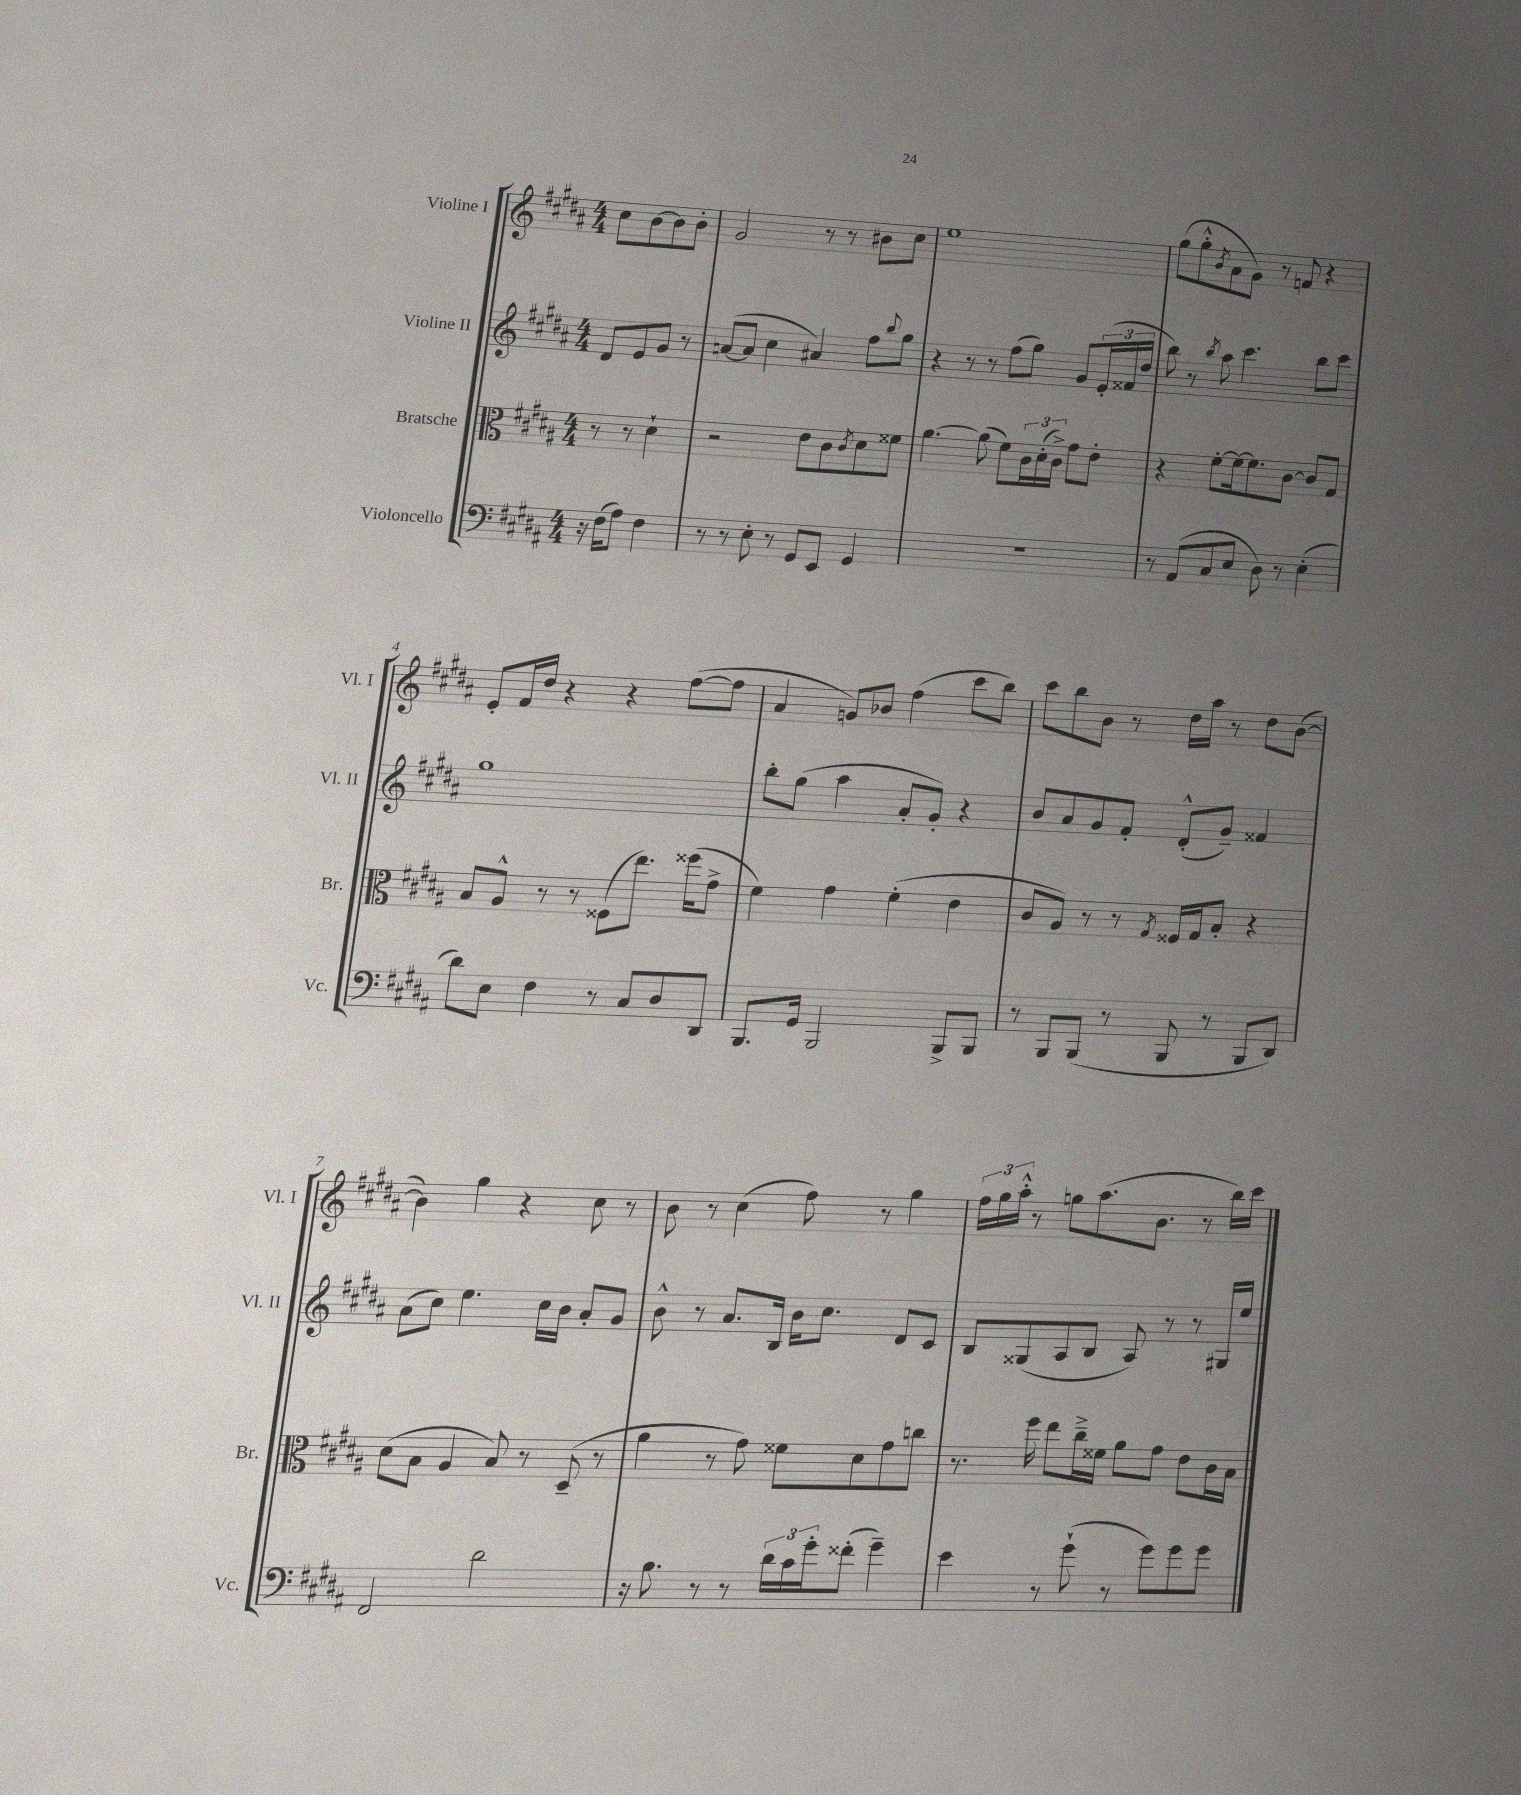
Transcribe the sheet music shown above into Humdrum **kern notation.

**kern	**kern	**kern	**kern
*part4	*part3	*part2	*part1
*staff4	*staff3	*staff2	*staff1
*I"Violoncello	*I"Bratsche	*I"Violine II	*I"Violine I
*I'Vc.	*I'Br.	*I'Vl. II	*I'Vl. I
*clefF4	*clefC3	*clefG2	*clefG2
*k[f#c#g#d#a#]	*k[f#c#g#d#a#]	*k[f#c#g#d#a#]	*k[f#c#g#d#a#]
*M4/4	*M4/4	*M4/4	*M4/4
=	=	=	=
16r	8r	8d#/L	8cc#\L
(16F#\KL	.	.	.
8A#\J)	8r	8e/	[8b\
4F#\	4d#`\	8g#/J	8b\]
.	.	8r	8b'\J
=1	=1	=1	=1
8r	2r	([8an/L	2g#/
8r	.	8a/J]	.
8E'\	.	4cc#\	.
8r	.	.	.
8GG#/L	8e\L	4a#X/)	8r
8EE/J	8c#\	.	8r
.	8qc#/	.	.
4GG#/	8d#\	8ff#\L	8b#X\L
.	.	8qqbb/	.
.	8f##X\J	8gg#\J	8cc#\J
=2	=2	=2	=2
1r	[4.a#\	4r	1ee
.	.	8r	.
.	(8a#\]	8r	.
.	8f#\L)	(8ff#\L	.
.	24c#\L	8gg#\J)	.
.	(24d#'\	.	.
.	24c#^\JJ)	.	.
.	8g#\L	8g#/L	.
.	8e'\J	(24e'/L	.
.	.	24f##X/	.
.	.	24dd#/JJ	.
=3	=3	=3	=3
8r	4r	8bb\)	(8gg#\L
(8AA#/L	.	8r	8gg#'^^\
.	.	8qbb/	8qb/
8C#/	[8f#'\L	8aa#\	8a#\
8E/J	16f#\k_	4.ccc#\	8g#\J)
.	8.f#\]	.	.
8D#\)	.	.	8r
8r	[8c#\J	.	8fn/
(4E'\	8c#/L]	8bb\L	4r
.	8G#/J	8ccc#\J	.
!!LO:LB:g=z
=4	=4	=4	=4
8d#\L)	8B/L	1gg#	8e'/L
8E\J	8A#^^/J	.	16f#/L
.	.	.	16dd#/JJ
4F#\	8r	.	4r
.	8r	.	.
8r	(8F##X\L	.	4r
8C#/L	8.ee\J)	.	.
8D#/	.	.	([8ff#\L
.	(16ff##X\KL	.	.
8DD#/J	8g#^\J	.	8ff#\J]
=5	=5	=5	=5
8.BBB/L	4f#\)	8bb'\L	4a#/
.	.	(8gg#\J	.
16GG#/Jk	.	.	.
2BBB/	4g#\	4aa#\	8gn/L)
.	.	.	8b-X/J
.	(4f#'\	8a#'/L	(4ff#\
.	.	8g#'/J)	.
8BBB^/L	4e\	4r	8ccc#\L
8BBB/J	.	.	8bb\J)
=6	=6	=6	=6
8r	8c#/L	8b/L	8ccc#\L
8BBB/L	8A#/J)	8a#/	8bb\
(8BBB/J	8r	8g#/	8b\J
8r	8r	8f#'/J	8r
.	8qG#/	.	.
8BBB/	16F##X/LL	(8d#'^^/L	16dd#\LL
.	16G#/J	.	16aa#\JJ
8r	8B'/J	8g#~/J)	8r
8BBB/L	4r	4f##X/	8dd#\L
8DD#/J)	.	.	([8b\J
!!LO:LB:g=z
=7	=7	=7	=7
2FF#/	(8d#\L	(8a#\L	4b\])
.	8B\J	8cc#\J)	.
.	4A#/	4.ee\	4gg#\
2d#\	8B/)	.	4r
.	8r	16cc#\LL	.
.	.	16b\JJ	.
.	(8D#~/	8a#'/L	8cc#\
.	8r	8g#/J	8r
=8	=8	=8	=8
16r	4a#\	8b^^\	8b\
8.B\	.	.	.
.	.	8r	8r
8r	8r	8.a#/L	(4cc#\
8r	8g#\)	.	.
.	.	16B/Jk	.
24d#\LL	8f##X\L	16b\KL	8ff#\)
24c#\	.	.	.
.	.	8.cc#\J	.
24g#'\J	.	.	.
(8f##X'\J	8d#\	.	8r
4g#~\)	8g#\	8d#/L	4gg#\
.	8ccn\J	8c#/J	.
=9	=9	=9	=9
4e\	8.r	8B/L	24ff#\LL
.	.	.	24gg#\
.	.	.	24aa#'^^\JJ
.	.	(8G##X/	8r
.	16ff#\	.	.
8r	8ee\L	8A#/	8ggn\L
(8g#`\	16cc#~^\L	8B/J	(8.aa#\
.	16f##X\JJ	.	.
8r	8a#\L	8A#/)	.
.	.	.	8.b\J
8g#\L)	8g#\J	8r	.
8g#\	8e\L	8r	8r
8g#\J	16c#\L	16G#X/LL	16bb\LL)
.	16B\JJ	16ee/JJ	16ccc#\JJ
==	==	==	==
*-	*-	*-	*-
